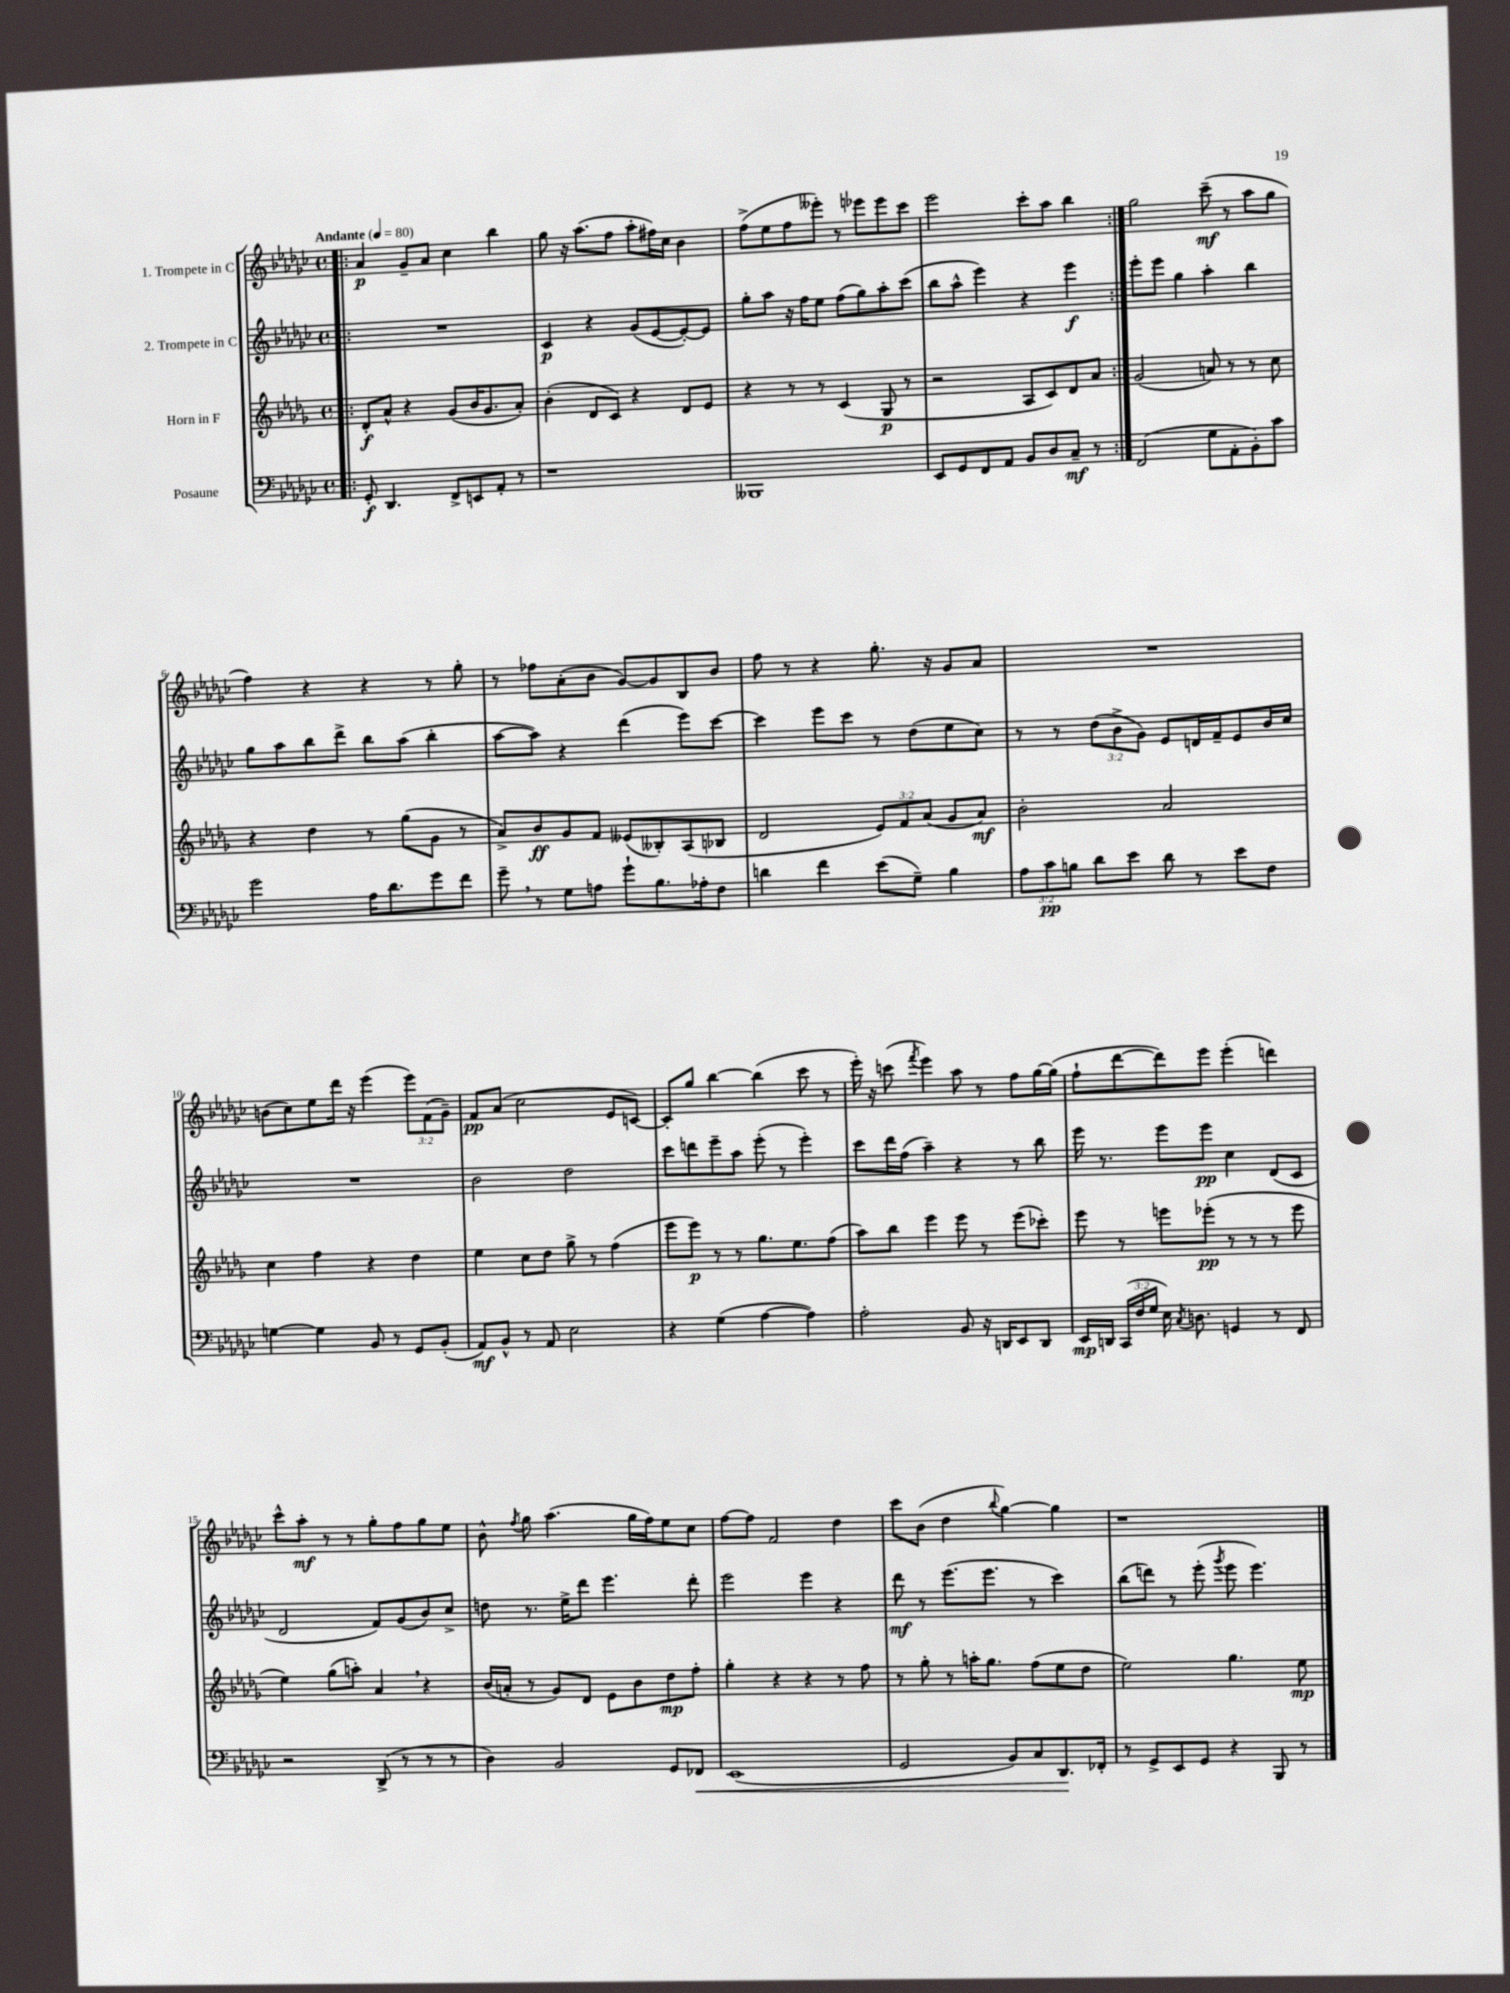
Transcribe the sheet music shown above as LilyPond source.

<<
\new StaffGroup <<
\new Staff = "s0" \with { instrumentName = "1. Trompete in C" } {
    \clef treble \key ges \major \defaultTimeSignature \time 4/4 \override Staff.TupletNumber.text = #tuplet-number::calc-fraction-text \tempo "Andante" 4 = 80
    \autoBeamOff \repeat volta 2 { \bar ".|:" aes'4\p ges'8[-- aes'8] ces''4 bes''4 |
    ges''8 r16 aes''8.[( f''8] aes''8[-. fis''16) ces''16] bes'4 |
    f''8[->( ees''8 f''8 eeses'''8]-.) r8 ees'''8[ ees'''8 ces'''8] |
    ees'''2 ces'''8[-. aes''8] bes''4 | }
    ges''2 ces'''8--\mf( r8 aes''8[ ges''8] |
    f''4) r4 r4 r8 ges''8-. |
    r8 fes''8[ aes'8-.( bes'8] ges'8[~) ges'8 bes8 bes'8] |
    f''8 r8 r4 ges''8.-. r16 ges'8[ aes'8] |
    R1 |
    b'8[( ces''8) ees''8 des'''16] r16 ees'''4( \tuplet 3/2 { ees'''8[) f'8( ges'8]--) } |
    f'8[\pp aes'8]( ces''2 ees'8[ c'8]~) |
    c'8[-. ges''8] bes''4~ bes''4( ces'''8 r8 |
    ees'''16-.) r16 c'''8( \acciaccatura { f'''8 } ees'''4) aes''8 r8 f''8[ ges''16~ ges''16]( |
    f''8[-! des'''8~ des'''8) ees'''8] ees'''4-.( d'''4) |
    ces'''8[-^ aes''8]-.\mf r8 r8 ges''8[-. f''8 ges''8 ees''8] |
    bes'8-^ \acciaccatura { f''8 } ges''8 aes''4.( ges''16[ f''16) ees''8 ces''8] |
    f''8[~ f''8] f'2 des''4 |
    ces'''8[ bes'8]( des''4 \appoggiatura { bes''8 } ges''4~) ges''4 |
    r1 \bar "|." |
}
\new Staff = "s1" \with { instrumentName = "2. Trompete in C" } {
    \clef treble \key ges \major \defaultTimeSignature \time 4/4 \override Staff.TupletNumber.text = #tuplet-number::calc-fraction-text
    \autoBeamOff \repeat volta 2 { \bar ".|:" R1 |
    ces'4\p r4 ges'8[( ees'8~ ees'8~-.) ees'8] |
    ges''8[-. aes''8] r16 f''16[ ees''8] f''8[( ges''8) aes''8-. ces'''8]( |
    bes''8[ aes''8]-^ ees'''4) r4 ees'''4\f | }
    ees'''8[-. ees'''8] ges''4 aes''4-. bes''4 |
    ges''8[ aes''8 bes''8 des'''8]-> bes''8[ aes''8]( bes''4-. |
    aes''8[~ aes''8]) r4 des'''4( ees'''8[) ces'''8]~ |
    ces'''4 ees'''8[ ces'''8] r8 des''8[( ees''8 ces''8]) |
    r8 r8 \tuplet 3/2 { des''8[( bes'8-> ges'8]) } ees'8[ d'16 f'16-- ees'8 bes'16 ces''16] |
    R1 |
    bes'2 des''2 |
    ces'''8[ d'''8 ees'''8-- aes''8] ees'''8-.( r8 ees'''4-.) |
    ces'''8[ des'''16 f''16]( aes''4--) r4 r8 bes''8 |
    ees'''16 r8. ees'''8[ ees'''8]\pp ces''4 des'8[( ces'8] |
    des'2 f'8[) ges'8( bes'8) ces''8]-> |
    d''8 r8. ees''16[-> des'''8] ees'''4. des'''8-. |
    ees'''2 ees'''4 r4 |
    des'''8\mf r8 ees'''8.[( ees'''8.] r8 ces'''4) |
    bes''8[( d'''8]) r8 ees'''8-.( \acciaccatura { ges'''8 } ees'''8 ees'''4.) \bar "|." |
}
\new Staff = "s2" \with { instrumentName = "Horn in F" } {
    \clef treble \key des \major \defaultTimeSignature \time 4/4 \override Staff.TupletNumber.text = #tuplet-number::calc-fraction-text
    \autoBeamOff \repeat volta 2 { \bar ".|:" des'8[-.\f aes'8]-^ r4 ges'8[( bes'16 ges'8. aes'8]-.) |
    bes'4-.( des'8[ c'8]) r4 des'8[ ees'8] |
    r4 r8 r8 c'4( ges8\p r8 |
    r2 aes8[ c'8) des'8 aes'8] | }
    ges'2( a'8) r8 r8 c''8 |
    r4 des''4 r8 ges''8[( ges'8] r8 |
    aes'8[->) bes'8\ff ges'8 f'8] eeses'8[( beses8-.) aes8( bes8] |
    des'2 \tuplet 3/2 { ees'8[) f'8 aes'8]( } ges'8[ aes'8]\mf) |
    bes'2-. aes'2 |
    c''4 f''4 r4 des''4 |
    ees''4 c''8[ des''8] ges''8-> r8 f''4( |
    ees'''8[ ees'''8]\p) r8 r8 ges''8.[ ees''8. f''8]( |
    aes''8[) bes''8] ees'''4 ees'''8 r8 ees'''8[( ces'''8]-.) |
    ees'''8 r8 e'''8[ ees'''8]-.\pp( r8 r8 r8 ees'''8 |
    ees''4) ges''8[( a''8]-.) aes'4 \breathe r4 |
    bes'16[( a'16]-. r8 ges'8[) des'8] ees'8[ bes'8 des''8\mp f''8]-. |
    ges''4-. r4 r4 r8 f''8 |
    r8 ges''8-. r8 a''16[-. ges''8.] f''8[( ees''8 des''8] |
    ees''2) ges''4. ees''8\mp \bar "|." |
}
\new Staff = "s3" \with { instrumentName = "Posaune" } {
    \clef bass \key ges \major \defaultTimeSignature \time 4/4 \override Staff.TupletNumber.text = #tuplet-number::calc-fraction-text
    \autoBeamOff \repeat volta 2 { \bar ".|:" ges,8-.\f des,4. f,8[-> e,8 aes,8]-. r8 |
    r1 |
    beses,,1 |
    ees,8[ ges,8 f,8 aes,8] bes,8[ des8 ces8]--\mf r8 | }
    f,2( ges8[ aes,8-. bes,8-.) ces'8] |
    ges'2 aes16[ des'8. ges'8 f'8] |
    ges'8-- \breathe r8 ges8[ a8] ges'8[-! bes8. aes16-. f8] |
    d'4 f'4 ees'8[( ges8]--) bes4 |
    \tuplet 3/2 { aes8[ ces'8\pp b8] } des'8[ ees'8] des'8 r8 ees'8[ f8] |
    g4~ g4 bes,8 r8 ges,8[ bes,8]-.( |
    aes,8[\mf) bes,8]-^ r8 aes,8 ees2 |
    r4 ges4( aes4~ aes4) |
    aes2-. bes,8 r16 d,16[ ees,8 d,8] |
    ees,16[\mp d,16] \tuplet 3/2 { ces,16[( f16 ges16] } ees16) \acciaccatura { ces8 } d8. g,4 r8 f,8 |
    r2 des,8->( r8 r8 r8 |
    des4) bes,2 ges,8[ fes,8]\< |
    ees,1( |
    ges,2 bes,8[) ces8 des,8.\! fes,16]-. |
    r8 ges,8[-> ees,8 ges,8] r4 bes,,8 r8 \bar "|." |
}
>>
>>
